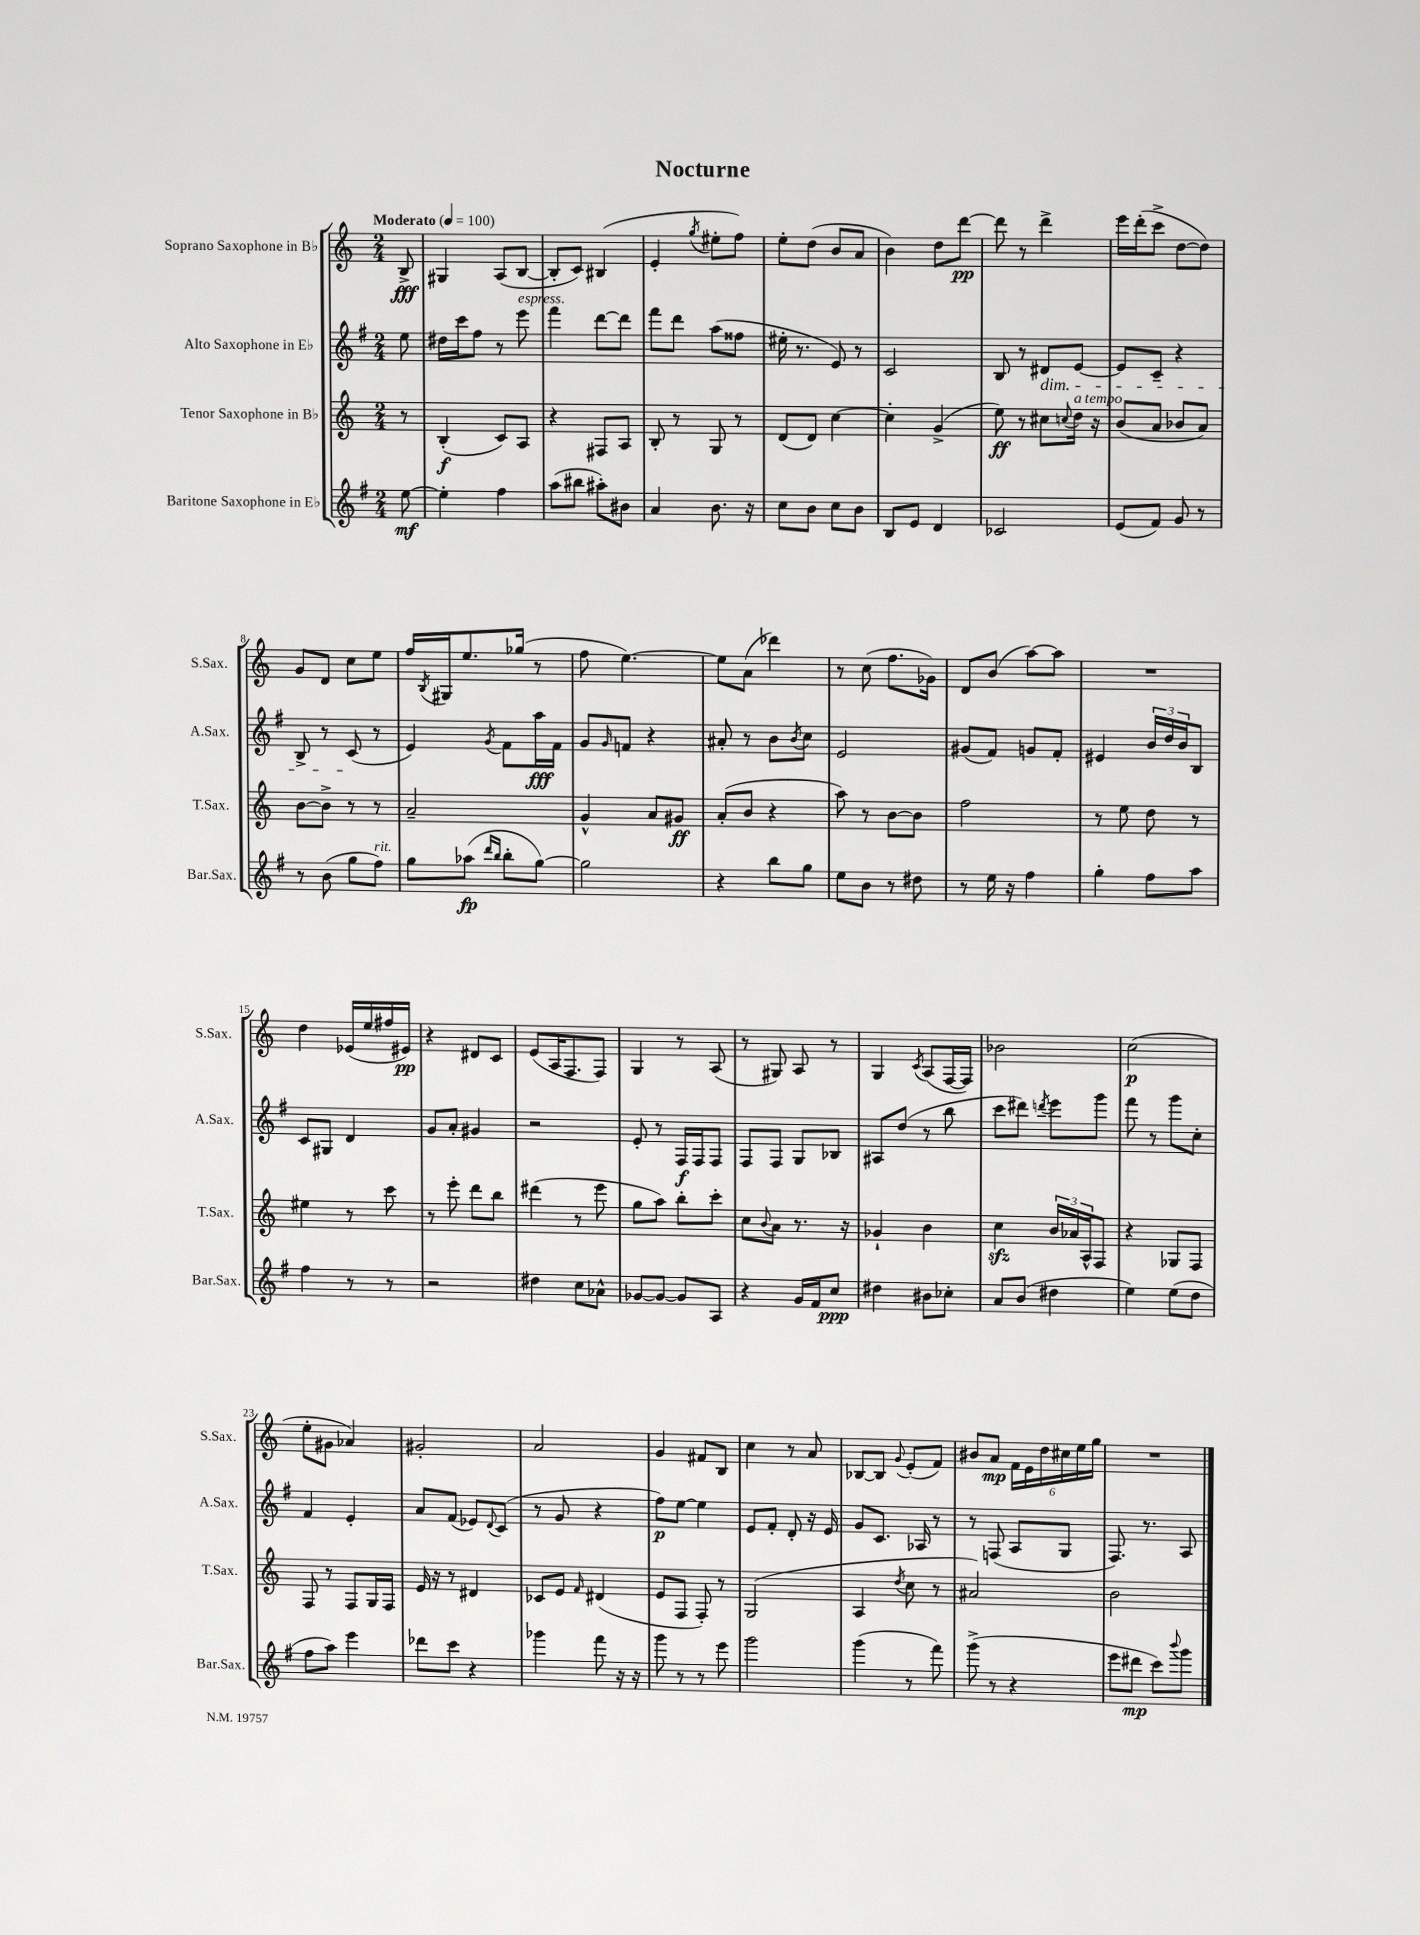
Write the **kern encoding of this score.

**kern	**dynam	**kern	**dynam	**kern	**dynam	**kern	**dynam
*part4	*part4	*part3	*part3	*part2	*part2	*part1	*part1
*staff4	*staff4	*staff3	*staff3	*staff2	*staff2	*staff1	*staff1
*I"Baritone Saxophone in E♭	*	*I"Tenor Saxophone in B♭	*	*I"Alto Saxophone in E♭	*	*I"Soprano Saxophone in B♭	*
*I'Bar.Sax.	*	*I'T.Sax.	*	*I'A.Sax.	*	*I'S.Sax.	*
*clefG2	*	*clefG2	*	*clefG2	*	*clefG2	*
*k[f#]	*	*k[]	*	*k[f#]	*	*k[]	*
*M2/4	*	*M2/4	*	*M2/4	*	*M2/4	*
*MM100	*	*MM100	*	*MM100	*	*MM100	*
=	=	=	=	=	=	=	=
!	!	!	!	!	!	!LO:TX:a:B:t=Moderato	!
[8ee\	mf	8r	.	8ee\	.	8B^/	fff
=1	=1	=1	=1	=1	=1	=1	=1
4ee'\]	.	(4B'/	f	16dd#X\LL	.	4G#X/	.
.	.	.	.	16ccc\J	.	.	.
.	.	.	.	8ff#\J	.	.	.
4ff#\	.	8c/L)	.	8r	.	(8A/L	.
!	!	!	!	!LO:TX:a:i:t=espress.	!	!	!
.	.	8A/J	.	8eee\	.	[8B/J	.
=2	=2	=2	=2	=2	=2	=2	=2
(8aa\L	.	4r	.	4fff#\	.	8B'/L]	.
8bb#X\J	.	.	.	.	.	8c/J)	.
8aa#X'\L)	.	8F#X/L	.	[8ddd\L	.	(4B#X/	.
8b#X\J	.	8A/J	.	8ddd\J]	.	.	.
=3	=3	=3	=3	=3	=3	=3	=3
4a/	.	8B'/	.	8fff#\L	.	4e'/	.
.	.	8r	.	8ddd\J	.	.	.
.	.	.	.	.	.	8qgg/	.
8.b\	.	8G/	.	(8aa\L	.	8ee#X'\L	.
.	.	8r	.	8ff##X\J	.	8ff\J)	.
16r	.	.	.	.	.	.	.
=4	=4	=4	=4	=4	=4	=4	=4
8cc\L	.	(8d/L	.	16ee#X'\	.	8ee'\L	.
.	.	.	.	8.r	.	.	.
8b\J	.	8d/J)	.	.	.	(8dd\J	.
8cc\L	.	[4cc\	.	8e/)	.	8b/L	.
8b\J	.	.	.	8r	.	8a/J	.
=5	=5	=5	=5	=5	=5	=5	=5
8B/L	.	4cc'\]	.	2c/	.	4b\)	.
8e/J	.	.	.	.	.	.	.
4d/	.	(4g^/	.	.	.	8dd\L	.
.	.	.	.	.	.	[8ddd\J	pp
=6	=6	=6	=6	=6	=6	=6	=6
2c-X/	.	8ee\)	ff	8B/	.	8ddd\]	.
.	.	8r	.	8r	.	8r	.
!	!	!	!	!LO:TX:b:i:t=dim.	!	!	!
.	.	8cc#X\L	.	8d#X/L	.	4ddd^\	.
.	.	8qqccn/	.	.	.	.	.
!	!	!LO:TX:a:i:t=a tempo	!	!	!	!	!
.	.	16dd\Jk	.	[8e/J	.	.	.
.	.	16r	.	.	.	.	.
=7	=7	=7	=7	=7	=7	=7	=7
(8e/L	.	(8b/L	.	8e/L]	.	16eee\LL	.
.	.	.	.	.	.	(16ddd'\J	.
8f#/J)	.	8a/J	.	8c~/J	.	8ccc^\J	.
8g/	.	8b-X/L	.	4r	.	[8dd\L	.
8r	.	8a/J)	.	.	.	8dd\J])	.
!!LO:LB:g=z
=8	=8	=8	=8	=8	=8	=8	=8
8r	.	[8b\L	.	8B^/	.	8g/L	.
(8b\	.	8b^\J]	.	8r	.	8d/J	.
8gg\L	.	8r	.	(8c/	.	8cc\L	.
!LO:TX:a:i:t=rit.	!	!	!	!	!	!	!
8ff#\J)	.	8r	.	8r	.	8ee\J	.
=9	=9	=9	=9	=9	=9	=9	=9
8gg\L	.	2a~/	.	4e/)	.	16ff/LL	.
.	.	.	.	.	.	8qB/	.
.	.	.	.	.	.	16G#X/J	.
(8aa-X\J	fp	.	.	.	.	8.ee/	.
16qqddd/LL	.	.	.	.	.	.	.
16qqbb/JJ	.	.	.	8qg/	.	.	.
8bb'\L	.	.	.	8f#\L	.	.	.
.	.	.	.	.	.	(16gg-X/Jk	.
[8gg\J)	.	.	.	16aa\L	fff	8r	.
.	.	.	.	16f#\JJ	.	.	.
=10	=10	=10	=10	=10	=10	=10	=10
2gg\]	.	4g^^/	.	8g/L	.	8ff\	.
.	.	.	.	16qqg/	.	.	.
.	.	.	.	8fn/J	.	[4.ee\)	.
.	.	8a/L	.	4r	.	.	.
.	.	8g#X/J	ff	.	.	.	.
=11	=11	=11	=11	=11	=11	=11	=11
4r	.	(8a'/L	.	8a#X'/	.	8ee\L]	.
.	.	8b/J	.	8r	.	(8a\J	.
8bb\L	.	4r	.	8b\L	.	4ddd-X\)	.
.	.	.	.	8qb/	.	.	.
8gg\J	.	.	.	8cc\J	.	.	.
=12	=12	=12	=12	=12	=12	=12	=12
8ee\L	.	8aa\)	.	2e/	.	8r	.
8b\J	.	8r	.	.	.	(8cc\	.
8r	.	[8b\L	.	.	.	8.ff\L	.
8dd#X\	.	8b\J]	.	.	.	.	.
.	.	.	.	.	.	16g-X\Jk)	.
=13	=13	=13	=13	=13	=13	=13	=13
8r	.	2ff\	.	(8g#X/L	.	8d/L	.
16ee\	.	.	.	8f#/J)	.	(8b/J	.
16r	.	.	.	.	.	.	.
4ff#\	.	.	.	8gn/L	.	[8aa\L)	.
.	.	.	.	8f#'/J	.	8aa\J]	.
=14	=14	=14	=14	=14	=14	=14	=14
4gg'\	.	8r	.	4e#X/	.	2r	.
.	.	8ee\	.	.	.	.	.
8ff#\L	.	8dd\	.	24b/LL	.	.	.
.	.	.	.	24dd/	.	.	.
.	.	.	.	24b/J	.	.	.
8aa\J	.	8r	.	8B/J	.	.	.
!!LO:LB:g=z
=15	=15	=15	=15	=15	=15	=15	=15
4ff#\	.	4ee#X\	.	8c/L	.	4dd\	.
.	.	.	.	8G#X/J	.	.	.
8r	.	8r	.	4d/	.	(16e-X/LL	.
.	.	.	.	.	.	16ee/	.
8r	.	8ccc\	.	.	.	16ff#X/	.
.	.	.	.	.	.	16e#X/JJ)	pp
=16	=16	=16	=16	=16	=16	=16	=16
2r	.	8r	.	8g/L	.	4r	.
.	.	8eee'\	.	8a'/J	.	.	.
.	.	8ddd\L	.	4g#X/	.	8d#X/L	.
.	.	8bb\J	.	.	.	8c/J	.
=17	=17	=17	=17	=17	=17	=17	=17
4dd#X\	.	(4ddd#X\	.	2r	.	(8e/L	.
.	.	.	.	.	.	16A/K	.
.	.	.	.	.	.	8.F/	.
8cc\L	.	8r	.	.	.	.	.
8a-X^^\J	.	8eee\	.	.	.	8F/J)	.
=18	=18	=18	=18	=18	=18	=18	=18
[8g-X/L	.	8gg\L	.	8e'/	.	4G/	.
8g-/J_	.	8aa\J)	.	8r	.	.	.
8g-/L]	.	8bb'\L	.	16F#/LL	f	8r	.
.	.	.	.	16F#/J	.	.	.
8A/J	.	8ccc'\J	.	8F#/J	.	(8A/	.
=19	=19	=19	=19	=19	=19	=19	=19
4r	.	8cc\L	.	8F#/L	.	8r	.
.	.	8qqb/	.	.	.	.	.
.	.	8a\J	.	8F#/J	.	8G#X/)	.
16g/LL	.	8.r	.	8G/L	.	8A/	.
16f#/J	.	.	.	.	.	.	.
8cc/J	ppp	.	.	8B-X/J	.	8r	.
.	.	16r	.	.	.	.	.
=20	=20	=20	=20	=20	=20	=20	=20
4dd#X\	.	4g-X`/	.	8A#X/L	.	4G/	.
.	.	.	.	(8dd/J	.	.	.
.	.	.	.	.	.	8qc/	.
8b#X\L	.	4b\	.	8r	.	(8A/L	.
8cc-X'\J	.	.	.	8bb\	.	[16F/L	.
.	.	.	.	.	.	16F/JJ])	.
=21	=21	=21	=21	=21	=21	=21	=21
8a/L	.	4cczz\	.	8ccc\L	.	2b-X\	.
(8b/J	.	.	.	8ddd#X\J)	.	.	.
.	.	.	.	8qdddn/	.	.	.
4dd#X\	.	24b/LL	.	8eee\L	.	.	.
.	.	24a-X/	.	.	.	.	.
.	.	24A^^/J	.	.	.	.	.
.	.	8F/J	.	8ggg\J	.	.	.
=22	=22	=22	=22	=22	=22	=22	=22
4ee\)	.	4r	.	8fff#\	.	(2cc\	p
.	.	.	.	8r	.	.	.
(8ee\L	.	8G-X/L	.	8ggg\L	.	.	.
8dd\J	.	8F/J	.	8cc'\J	.	.	.
!!LO:LB:g=z
=23	=23	=23	=23	=23	=23	=23	=23
8ff#\L	.	8F/	.	4f#/	.	8ee'\L	.
8aa\J)	.	8r	.	.	.	8g#X\J	.
4eee\	.	8F/L	.	4e'/	.	4a-X/)	.
.	.	16G/L	.	.	.	.	.
.	.	16F/JJ	.	.	.	.	.
=24	=24	=24	=24	=24	=24	=24	=24
8ddd-X\L	.	16e/	.	8a/L	.	2g#X'/	.
.	.	16r	.	.	.	.	.
8ccc\J	.	8r	.	(8f#/J	.	.	.
4r	.	4d#X/	.	8e-X/L)	.	.	.
.	.	.	.	8qqd/	.	.	.
.	.	.	.	(8c/J	.	.	.
=25	=25	=25	=25	=25	=25	=25	=25
4ggg-X\	.	8c-X/L	.	8r	.	2a/	.
.	.	8e/J	.	8g/	.	.	.
.	.	16qqf/	.	.	.	.	.
8fff#\	.	(4d#X/	.	4r	.	.	.
16r	.	.	.	.	.	.	.
16r	.	.	.	.	.	.	.
=26	=26	=26	=26	=26	=26	=26	=26
8ggg\	.	8e/L	.	8ff#\L)	p	4g/	.
8r	.	8F/J	.	[8ee\J	.	.	.
8r	.	8F'/)	.	4ee\]	.	8f#X/L	.
8eee\	.	8r	.	.	.	8B/J	.
=27	=27	=27	=27	=27	=27	=27	=27
2ggg\	.	(2G/	.	8e/L	.	4cc\	.
.	.	.	.	8f#'/J	.	.	.
.	.	.	.	8d'/	.	8r	.
.	.	.	.	16r	.	8a/	.
.	.	.	.	16e/	.	.	.
=28	=28	=28	=28	=28	=28	=28	=28
(4ggg\	.	4A/	.	8g/L	.	[8B-X/L	.
.	.	.	.	8.c/J	.	8B-/J]	.
.	.	8qdd/	.	.	.	8qqg/	.
8r	.	8cc\	.	.	.	(8e'/L	.
.	.	.	.	16A-X/	.	.	.
8fff#\)	.	8r	.	8r	.	8f/J)	.
=29	=29	=29	=29	=29	=29	=29	=29
(8ggg^\	.	2a#X/)	.	8r	.	8b#X/L	.
8r	.	.	.	(8Fn/	.	8a/J	mp
4r	.	.	.	8A/L	.	24f\LL	.
.	.	.	.	.	.	24e\	.
.	.	.	.	.	.	24dd\	.
.	.	.	.	8G/J	.	24cc#X\	.
.	.	.	.	.	.	24ee\	.
.	.	.	.	.	.	24gg\JJ	.
=30	=30	=30	=30	=30	=30	=30	=30
8eee\L	.	2b\	.	8.F#/)	.	2r	.
8ddd#X\J	mp	.	.	.	.	.	.
.	.	.	.	8.r	.	.	.
8ccc\L)	.	.	.	.	.	.	.
8qqbbb/	.	.	.	.	.	.	.
8ggg\J	.	.	.	8A/	.	.	.
==	==	==	==	==	==	==	==
*-	*-	*-	*-	*-	*-	*-	*-
